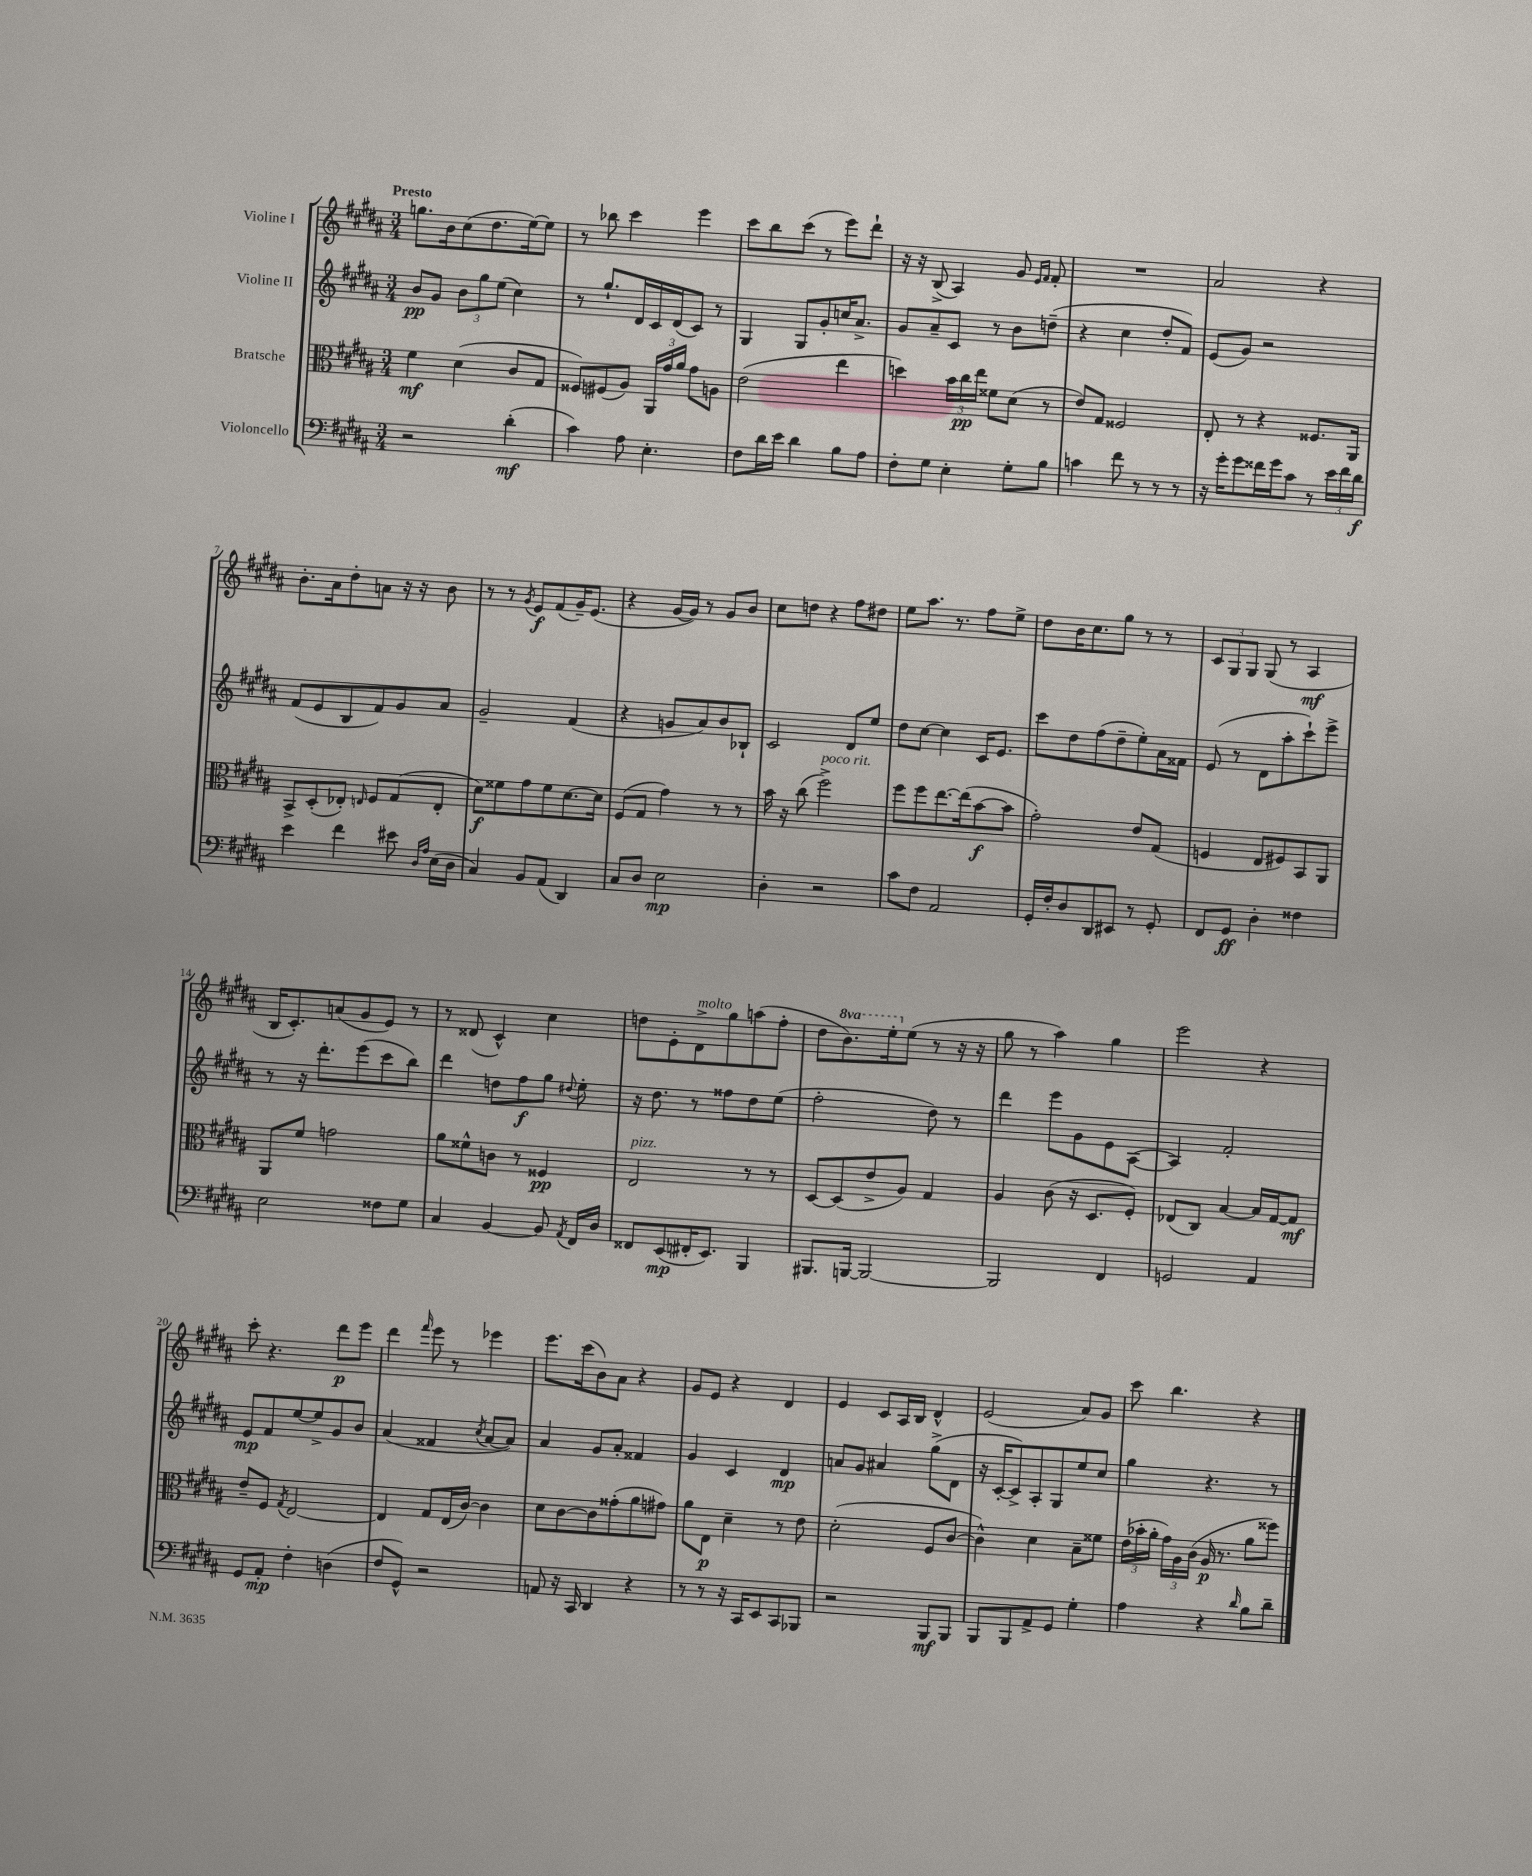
<<
\new StaffGroup <<
\new Staff = "s0" \with { instrumentName = "Violine I" } {
    \clef treble \key b \major \numericTimeSignature \time 3/4 \set Staff.ottavationMarkups = #ottavation-simple-ordinals \tempo "Presto"
    \autoBeamOff g''8.[ b'16 cis''8( dis''8. e''16~) e''8] |
    r8 bes''8 cis'''4 e'''4 |
    cis'''8[ b''8 cis'''8]( r8 e'''8[) dis'''8]-! |
    r16 r16 b8->( ais4) gis'8 \grace { e'16[ fis'16] } fis'8-. |
    R2. |
    ais'2 r4 |
    b'8.[-. ais'16 dis''8-. a'8] r16 r16 b'8 |
    r8 r8 \acciaccatura { gis'8 } e'8[\f fis'8( gis'16--) e'8.]( |
    r4 gis'16[~ gis'16]) r8 gis'8[ b'8] |
    cis''8[ d''8] r4 fis''8[ dis''8] |
    e''8[ ais''8.] r8. fis''8[ e''8]-> |
    dis''8[ b'16 cis''8. gis''8] r8 r8 |
    \tuplet 3/2 { cis'8[ gis8 gis8] } gis8( r8 ais4\mf |
    b16[ cis'8.-.) a'8( gis'8 e'8]) r8 |
    r8 disis'8( cis'4-^) cis''4 |
    d''8[ e'8-. dis'8->^\markup { \italic "molto" } gis''8 a''8( fis''8]-. |
    dis''8[ \ottava #1 b''8.) e'''16-. \ottava #0 e''8]( r8 r16 r16 |
    gis''8 r8 ais''4) gis''4 |
    e'''2 r4 |
    cis'''8-. r4. dis'''8[\p e'''8] |
    dis'''4 \grace { fis'''16 } e'''8 r8 ees'''4 |
    e'''8.[ cis'''16( b'8) ais'8] r4 |
    gis'8[ e'8] r4 dis'4 |
    e'4 cis'8[ ais16 b16] dis'4-^ |
    e'2( ais'8[) gis'8] |
    cis'''8 b''4. r4 \bar "|." |
}
\new Staff = "s1" \with { instrumentName = "Violine II" } {
    \clef treble \key b \major \numericTimeSignature \time 3/4
    \autoBeamOff b'8[\pp gis'8] \tuplet 3/2 { b'8[ gis''8 e''8]( } cis''4) |
    r8 gis''8.[-! dis'16 cis'16 dis'16( cis'8]) r8 |
    gis4 gis8[ gis'8-. c''16 ais'8.]-> |
    gis'8[ ais'8-- cis'8] r8 b'8[ d''8]--( |
    r4 cis''4 dis''8[-. fis'8]) |
    e'8[( gis'8]) r2 |
    fis'8[( e'8 b8 fis'8) gis'8 ais'8] |
    gis'2-- fis'4( |
    r4 g'8[ ais'8) b'8 bes8]-! |
    cis'2 dis'8[ e''8] |
    dis''8[ cis''8]~ cis''4 cis'16[ e'8.] |
    cis'''8[ dis''8 fis''8( dis''8-- e''8-.) ais'16 fisis'16] |
    e'8( r8 dis'8[ ais''8-. cis'''8-!) e'''8]-> |
    r8 r16 dis'''8.[-. e'''8( cis'''8 b''8]) |
    dis'''4 d''8[ fis''8\f gis''8] \appoggiatura { dis''8 } e''8-. |
    r16 dis''8. r8 fisis''8[ dis''8 e''8]( |
    fis''2-. dis''8) r8 |
    dis'''4 e'''8[ gis'8 e'8 ais8]~( |
    ais4) fis'2-. |
    e'8[\mp fis'8 e''8~ e''8-> gis'8 b'8] |
    ais'4( fisis'4 \acciaccatura { cis''8 } ais'8[~ ais'8]) |
    ais'4 gis'8[ ais'8]-. fisis'4 |
    gis'4 cis'4 dis'4\mp |
    a'8[ gis'8] ais'4 gis''8[->( dis'8] |
    r16 cis'16[~-. cis'8->) ais8-. gis8 e''8 cis''8] |
    gis''4 r4. r8 \bar "|." |
}
\new Staff = "s2" \with { instrumentName = "Bratsche" } {
    \clef alto \key b \major \numericTimeSignature \time 3/4
    \autoBeamOff fis'4\mf dis'4( cis'8[ gis8] |
    fisis8[) fis8( ais8]) \tuplet 3/2 { ais,16[ gis'16 ais'16] } gis'8[ a8] |
    e'2( e''4 |
    d''4) \tuplet 3/2 { b'16[ cis''16\pp e''16] } fisis'8[ dis'8]( r8 |
    e'8[) gis8] fisis2 |
    e8-. r8 r4 fisis8.[ ais,16] |
    b,8[-> dis8-.( ees8]-.) \grace { e16 } fis8[ gis8( e8]-. |
    dis'8[\f) fisis'8 gis'8 fisis'8 dis'8.~ dis'16] |
    fis8[( gis8] gis'4) r8 r8 |
    b'16 r16 cis''8( fis''2->^\markup { \italic "poco rit." }) |
    fis''8[ fis''8 e''8.~ e''16( b'8~\f b'8] |
    gis'2-.) e'8[ gis8]( |
    f4 e8[ fis8) b,8 ais,8] |
    ais,8[ fis'8] g'2 |
    ais'8[ fisis'8-^ c'8] r8 fisis4\pp |
    e2^\markup { \italic "pizz." } r8 r8 |
    dis8[~ dis8( e'8-> ais8]) gis4 |
    ais4 cis'8( r16 dis8.[ fis8]-.) |
    ees8[( cis8]) b4~ b16[ gis16~ gis8]\mf |
    e'8[-- fis8] \acciaccatura { gis8 } e2~ |
    e4 gis8[ e16( cis'16]~) cis'4 |
    dis'8[ cis'8~ cis'8 gisis'8-.( ais'8 gis'8]) |
    ais'8[ e8]\p dis'4-- r8 e'8 |
    dis'2-.( fis8[ cis'8]~ |
    cis'4-^) dis'4 b8[-- fisis'8] |
    \tuplet 3/2 { e'16[( bes'16-. ais'16]-. } \tuplet 3/2 { gis'16[) ais16 cis'16]( } ais16\p r8. ais'8[ fisis''8]) \bar "|." |
}
\new Staff = "s3" \with { instrumentName = "Violoncello" } {
    \clef bass \key b \major \numericTimeSignature \time 3/4
    \autoBeamOff r2 dis'4-.\mf( |
    cis'4) ais8 e4.-. |
    fis8[ dis'16 e'16] dis'4 b8[ ais8] |
    fis8[-. gis8] e4-. gis8[-. b8] |
    c'4 fis'8 r8 r8 r8 |
    r16 gis'16[-. gis'8 fisis'16 gis'16 cis'8] r8 \tuplet 3/2 { e'16[ fisis'16 dis'16]\f } |
    e'4 fis'4 eis'8 \grace { dis16[ ais16] } e16[( dis16] |
    cis4) b,8[ ais,8]( dis,4) |
    cis8[ dis8] e2\mp |
    dis4-. r2 |
    cis'8[ fis8] ais,2 |
    gis,16[-. fis16-. dis8 dis,8 eis,8] r8 gis,8-. |
    fis,8[ gis,8]\ff dis4-. fisis4 |
    e2 fisis8[ gis8] |
    cis4 b,4~ b,8 \acciaccatura { ais,8 } fis,16[ dis16] |
    fisis,8[ e,8\mp( fis,16-. e,8.]) b,,4 |
    bis,,8.[ b,,16]~ b,,2~ |
    b,,2 fis,4 |
    g,2 ais,4 |
    gis,8[ ais,8]-.\mp fis4-. d4( |
    fis8[ gis,8]-^) r2 |
    a,8 r16 cis,16 dis,4 r4 |
    r8 r8 r16 cis,16[ e,8 cis,8 bes,,8] |
    r2 b,,8[\mf b,,8] |
    b,,8[ b,,8 ais,8-> gis,8] gis4-. |
    ais4 r4 \grace { dis'16 } b8[ dis'8]-- \bar "|." |
}
>>
>>
